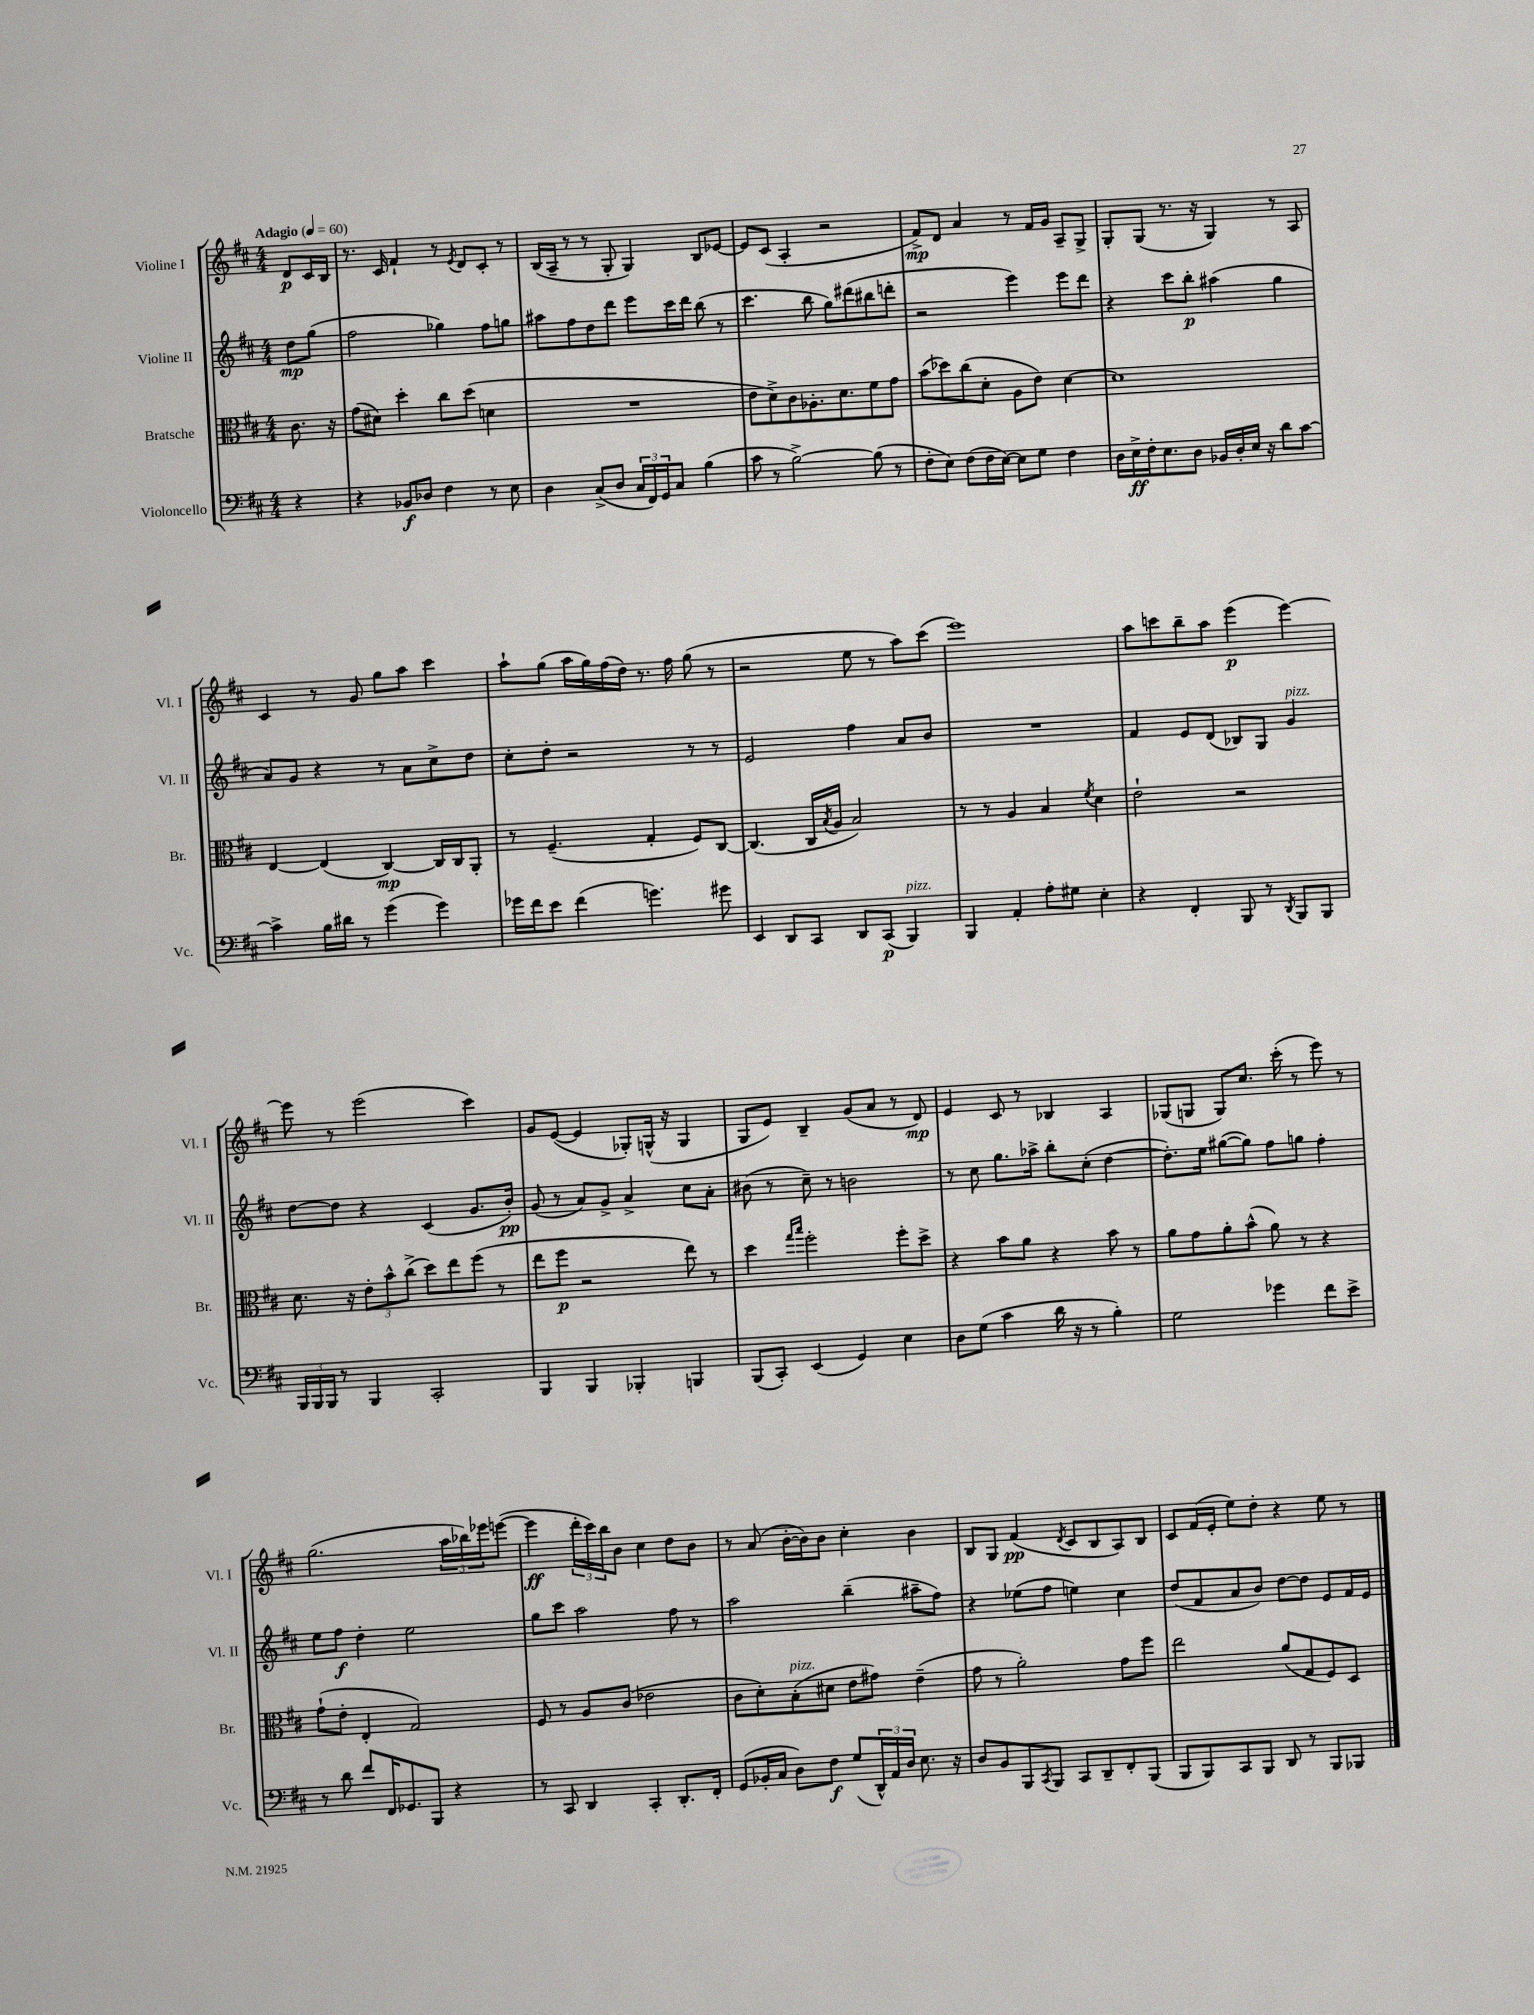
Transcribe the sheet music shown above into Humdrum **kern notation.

**kern	**kern	**kern	**kern
*staff4	*staff3	*staff2	*staff1
*clefF4	*clefC3	*clefG2	*clefG2
*k[f#c#]	*k[f#c#]	*k[f#c#]	*k[f#c#]
*M4/4	*M4/4	*M4/4	*M4/4
*MM60	*MM60	*MM60	*MM60
4r	8.c#	8dd	8d
.	.	(8gg	16c#
.	16r	.	16B
=	=	=	=
4r	(8g	2ff#	8.r
.	8d#)	.	.
.	.	.	16c#
8BB-	4dd'	.	4f#`
8D-	.	.	.
4F#	8cc#	4gg-)	8r
.	.	.	8qe
.	(8dd	.	8d
8r	4d	8ff#	8c#'
8E	.	8gg	8r
=	=	=	=
4D	1r	8aa#	(16B
.	.	.	16A~
.	.	8ff#	8r
(8C#^	.	8dd	8r
8D	.	8ddd	8G'
24C#	.	8eee	4G)
24FF#)	.	.	.
24GG	.	.	.
8C#	.	16ccc#	.
.	.	16ddd	.
(4B	.	(8bb	8B
.	.	8r	[8e-
=	=	=	=
8c#	8e	4.ccc#	8e-]
8r	8d^)	.	(8c#
[2B^)	8c#	.	4A'
.	8.A-'	8bb	.
.	.	8gg)	2r
.	8.d	.	.
.	.	(8ddd#	.
(8B]	8f#	8bb#	.
8r	8g	8ddd'	.
=	=	=	=
8F#'	(8b	2r	8f#^)
8E)	8dd-)	.	8d
(8F#	(8cc#	.	4a
16F#	8d'	.	.
[16E)	.	.	.
8E]	8A	4eee)	8r
8G	8e)	.	16f#
.	.	.	16g
4F#	[4d	8eee	8A~
.	.	8ddd	8G^
=	=	=	=
16D	1d]	4r	8G'
16E^	.	.	.
16F#'	.	.	(8G
8.E	.	.	.
.	.	8ccc#	8.r
8D	.	8bb'	.
.	.	.	16r
16BB-	.	(4aa#	4G)
16D'	.	.	.
16E	.	.	.
16r	.	.	.
8d	.	4gg	8r
[8c#	.	.	8A
=	=	=	=
4c#^]	[4E	8a)	4c#
.	.	8g	.
16B	(4E]	4r	8r
16d#	.	.	.
8r	.	.	8g
(4g	[4C#)	8r	8gg
.	.	8a	8aa
4g)	16C#]	8cc#^	4ccc#
.	16C#	.	.
.	8AA'	8dd	.
=	=	=	=
16g-	8r	8cc#'	8aa`
16f#	.	.	.
8e	(4.F#~	8dd'	(8gg
(4f#	.	2r	16aa
.	.	.	16gg)
.	.	.	(16ff#
.	.	.	16dd)
4.g)	4G'	.	8.r
.	.	.	16ff#
.	8F#)	8r	(8gg
8g#	[8C#	8r	8r
=	=	=	=
4EE	(4.C#]	2e	2r
8DD	.	.	.
8CC#	16C#	.	.
.	8qB	.	.
.	16A	.	.
8DD	2B)	4ff#	8ee
(8CC#	.	.	8r
4BBB)	.	8a	8aa)
.	.	8b	(8ccc#
=	=	=	=
4BBB	8r	1r	1eee)
.	8r	.	.
4AA'	4A	.	.
8A'	4B	.	.
8G#	.	.	.
.	8qf#	.	.
4E'	4d	.	.
=	=	=	=
4r	2e`	4f#	8aa
.	.	.	8ccc
4FF#'	.	8e	8bb~
.	.	(8d	8aa
8BBB	2r	8B-)	(4eee
8r	.	8G	.
8qDD	.	.	.
8BBB	.	4g	[4eee)
8BBB	.	.	.
=	=	=	=
24BBB	8.d	[8dd	8eee]
24BBB	.	.	.
24BBB	.	.	.
8r	.	8dd]	8r
.	16r	.	.
4BBB	12e'	4r	(2eee
.	12b^^	.	.
.	(12cc#^	.	.
2CC#'	8dd)	(4c#	.
.	8ee	.	.
.	(8ff#	8.g	4ccc#)
.	8r	.	.
.	.	16b')	.
=	=	=	=
4BBB	8ee	(8g	8g
.	8ff#	8r	([8e
4BBB	2r	8a)	4e]
.	.	8g^	.
4BBB-'	.	4a^	8G-')
.	.	.	(16G^^
.	.	.	16r
4BBB	8ee)	8cc#	4G
.	8r	8a'	.
=	=	=	=
(8BBB	4dd	(8b#	8G
8CC#')	.	8r	8e)
.	16qqgg	.	.
.	16qqbb	.	.
(4EE	2ff#'	8cc#~)	4B~
.	.	8r	.
4GG)	.	2b	(8g
.	.	.	8a
4E	8ff#'	.	8r
.	8dd^	.	8d)
=	=	=	=
8D	4r	8r	4e
(8G	.	8cc#	.
4c#	8b	8.gg	8c#
.	8a	.	8r
.	.	16aa-^	.
16d	4r	8bb'	4B-
16r	.	.	.
8r	.	(8cc#'	.
4B')	8b	[4dd	4A
.	8r	.	.
=	=	=	=
2G	8a	8.dd'])	(8G-
.	8g	.	8G
.	.	16ee	.
.	8a'	([8gg#	8G)
.	(8b^^	8gg#])	8.cc#
4g-	8a)	8ff#	.
.	.	.	(16ccc#'
.	8r	8gg	8r
8f#	4r	4ff#'	8eee)
8e^	.	.	8r
=	=	=	=
8r	(8g`	8ee	(2.gg
8d	8e'	8ff#	.
8f#	4E'	4dd'	.
16FF#	.	.	.
8.GG-	.	.	.
.	2G)	2ee	.
8BBB	.	.	.
4r	.	.	24aa
.	.	.	24bb-)
.	.	.	24eee-
.	.	.	([8eee
=	=	=	=
8r	8F#	8gg	4eee]
8CC#	8r	8ccc#	.
4DD	8A	2aa	24ddd'
.	.	.	24ccc#)
.	.	.	24bb
.	(8c#	.	8b
4CC#'	2e-	.	4cc#
8.DD'	.	8ff#	8dd
.	.	8r	8b
16FF#'	.	.	.
=	=	=	=
(8GG	8c#	2aa	8r
16BB-'	8d')	.	(8a
16C#	.	.	.
8D)	(8B'	.	[16b'
.	.	.	16b])
8F#	8d#	.	8b
(8G	8e	(4bb~	4cc#'
24DD^^)	8g#)	.	.
24AA	.	.	.
24D	.	.	.
8.E	(4e~	8aa#~	4b
.	.	8ff#)	.
16r	.	.	.
=	=	=	=
8D	8g	4r	8B
8BB	8r	.	8G
8BBB	2a')	(8ee-	(4f#
8qCC#	.	.	.
8BBB	.	8ff#	.
.	.	.	8qd
8CC#	.	4ee)	8c#
8DD~	.	.	8B
8FF#'	8g	4cc#	8A)
(8BBB	8ff#	.	8B
=	=	=	=
8BBB	2ee	(8dd	8c#
8BBB)	.	8f#	(16f#
.	.	.	16e'
8CC#	.	8a	8ee)
8BBB	.	8b)	8dd'
8DD	(8a	[8dd	4r
8r	8G	8dd]	.
8BBB	8F#)	8e	8ee
8BBB-	8D	16f#	8r
.	.	16e	.
==	==	==	==
*-	*-	*-	*-
